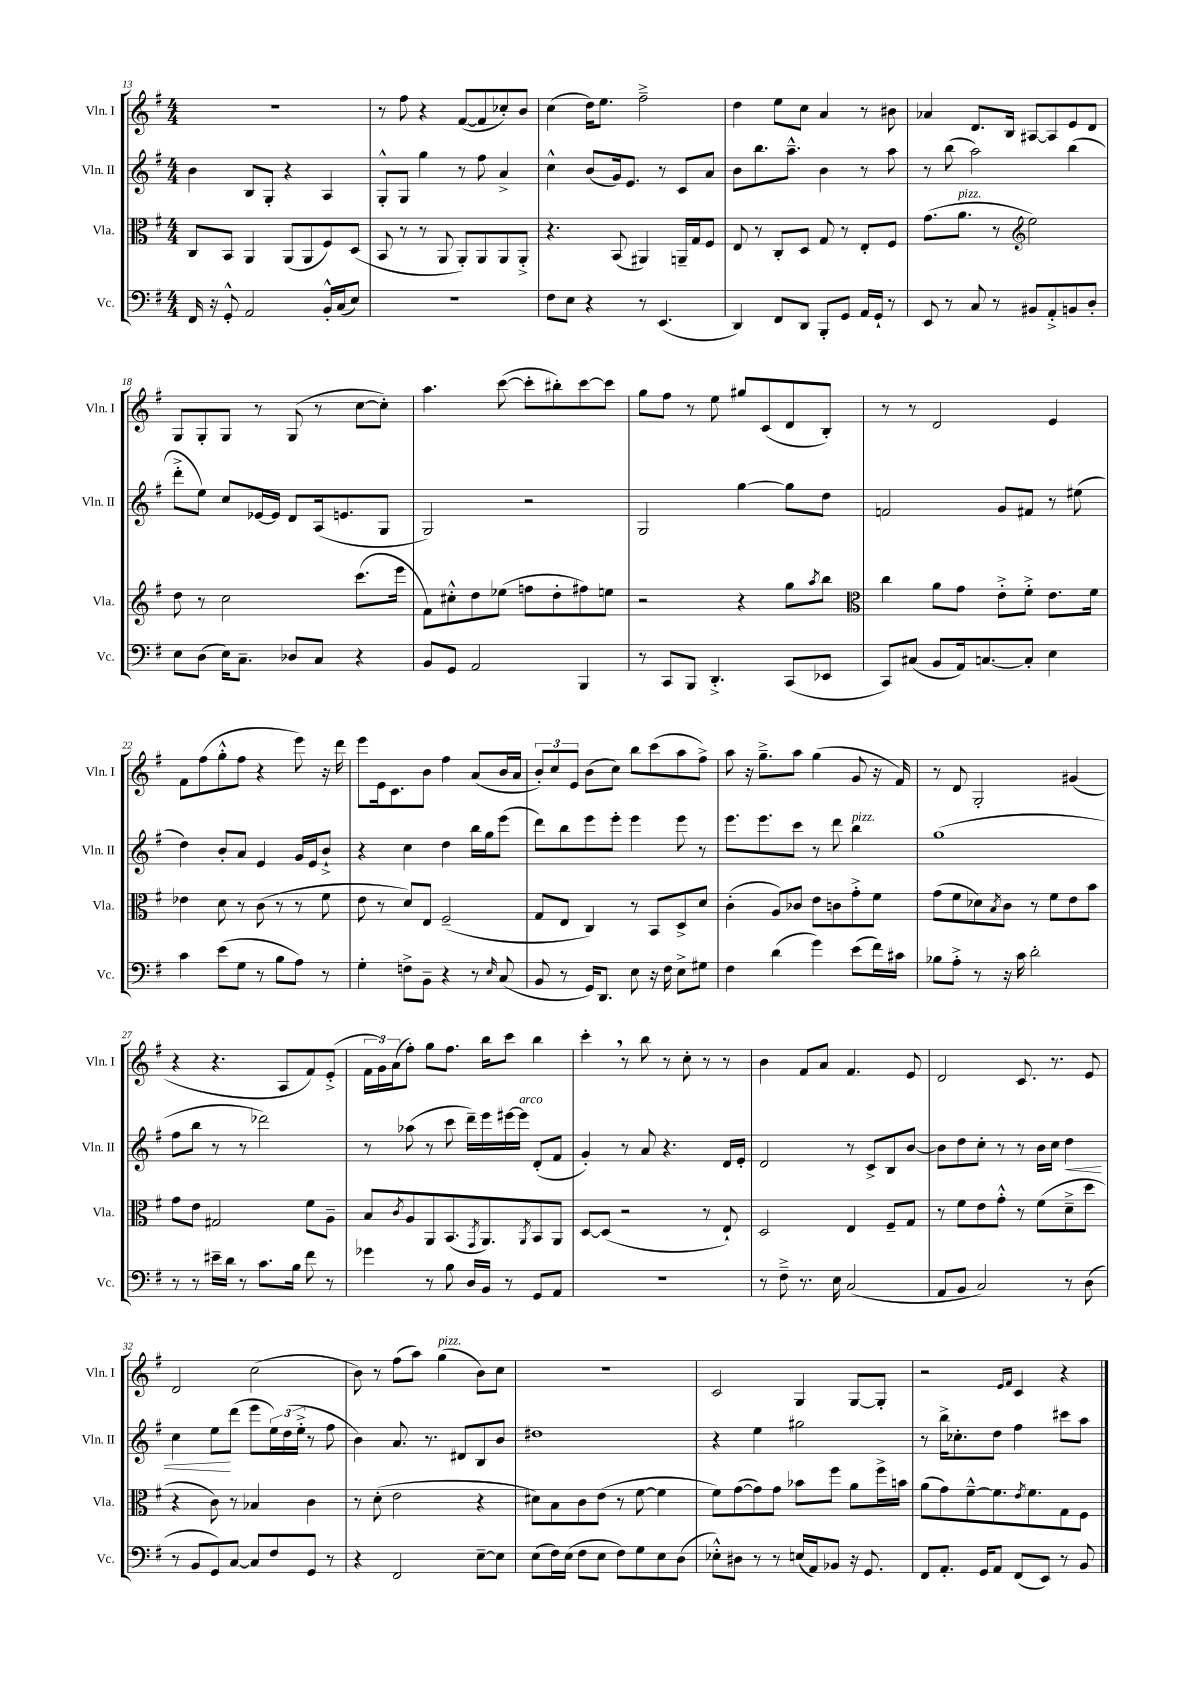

**kern	**kern	**kern	**kern
*staff4	*staff3	*staff2	*staff1
*clefF4	*clefC3	*clefG2	*clefG2
*k[f#]	*k[f#]	*k[f#]	*k[f#]
*M4/4	*M4/4	*M4/4	*M4/4
16FF#	8C	4b	1r
16r	.	.	.
8GG'^^	8BB	.	.
2AA	4AA	8B	.
.	.	8G'	.
.	(8AA	4r	.
.	8AA	.	.
16BB'^^	8F#)	4A	.
(16C	.	.	.
8E)	(8D	.	.
=	=	=	=
1r	8BB	8G'^^	8r
.	8r	8G	8ff#
.	8r	4gg	4r
.	8AA	.	.
.	8AA')	8r	([8f#
.	8AA	8ff#	8f#]
.	8AA	4a^	8cc-')
.	8AA'^	.	8b
=	=	=	=
8F#	4.r	4cc^^	(4cc
8E	.	.	.
4r	.	(8b	16dd)
.	.	.	8.ee
.	(8BB	16g)	.
.	.	8.e	.
8r	4AA#)	.	2ff#~^
(4.EE	.	8r	.
.	16AA~	8c	.
.	16G	.	.
.	8F#	8a	.
=	=	=	=
4DD)	8E	8b	4dd
.	8r	8.bb	.
8FF#	8C'	.	8ee
.	.	8.aa~^^	.
8DD	8D	.	8cc
8BBB'	8G	4b	4a
8GG	8r	.	.
16AA	8E'	8r	8r
16GG`	.	.	.
8r	8F#	8aa	8b#
=	=	=	=
8EE	(8.g	8r	4a-
8r	.	(8bb	.
.	8.a	.	.
8C	.	2aa)	8.d
8r	8r	.	.
.	.	.	16B
*	*clefG2	*	*
8BB#	2ee)	.	[8A#
8AA'^	.	.	8A#]
8BB	.	(4bb	8e
8D'	.	.	8d
=	=	=	=
8E	8dd	8ddd'^	8G
(8D	8r	8ee)	8G'
16E)	2cc	8cc	8G
8.C~	.	.	.
.	.	[16e-	8r
.	.	16e-]	.
8D-	.	8d	(8G
8C	.	(16A	8r
.	.	8.e	.
4r	(8.ccc	.	[8cc
.	.	8G	8cc'])
.	16eee	.	.
=	=	=	=
8BB	8f#)	2G)	4.aa
8GG	8cc#'^^	.	.
2AA	8dd	.	.
.	(8ee-	.	([8ccc
.	8ff	2r	8ccc']
.	8dd'	.	8bb#')
4BBB	8ff#)	.	[8ccc
.	8ee	.	8ccc]
=	=	=	=
8r	2r	2G	8gg
8CC	.	.	8ff#
8BBB	.	.	8r
4.DD'^	.	.	8ee
.	4r	[4gg	8gg#
.	.	.	(8c
(8CC	8gg	8gg]	8d
.	8qaa	.	.
8EE-	8bb	8dd	8B')
=	=	=	=
*	*clefC3	*	*
8CC)	4cc	2f	8r
(8C#	.	.	8r
8BB	8a	.	2d
16AA)	8g	.	.
[8.C	.	.	.
.	8e'^	8g	.
8C']	8f#'^	8f#	.
4E	8.e	8r	4e
.	.	(8ee#	.
.	16f#	.	.
=	=	=	=
4c	4e-	4dd)	8f#
.	.	.	(8ff#
(8e	8d	8b'	8gg'^^
8G	8r	8a	8ff#
8r	(8c	4e	4r
8B	8r	.	.
8A)	8r	16g	8eee)
.	.	16e	.
8r	8f#	8b`^	16r
.	.	.	16ddd
=	=	=	=
4G'	8e	4r	8eee
.	8r	.	16e
.	.	.	8.c
8F^	8d)	4cc	.
8BB~	8E	.	8b
4r	(2F#~	4dd	4ff#
8r	.	16bb	(8a
.	.	16gg	.
16qqE	.	.	.
(8C	.	(8eee	16b
.	.	.	16a
=	=	=	=
8BB	8G	8ddd)	12b')
.	.	.	12cc
8r	8E	8bb	.
.	.	.	12e
16GG)	4C)	8eee	(8b
8.DD	.	.	.
.	.	8eee'	8cc)
8E	8r	4eee	8bb
16r	8BB	.	(8ccc
16F#	.	.	.
8E^	8D^	8eee	8aa
8G#	8d	8r	8ff#^)
=	=	=	=
4F#	(4c'	8.eee	8aa
.	.	.	16r
.	.	8.eee	8.gg~^
(4d	8A)	.	.
.	8c-	8ccc	8aa
4g)	8e	8r	(4gg
.	8c	8ddd	.
(8e	8g'^	4bb	8g
16f#)	8f#	.	16r
16c#	.	.	16f#)
=	=	=	=
8B-	(8g	(1gg	8r
8A'^	8f#	.	8d
8r	8d-)	.	2G'
.	8qB	.	.
16r	8c	.	.
16c	.	.	.
2d'	8r	.	.
.	8f#	.	.
.	8e	.	(4g#
.	8b	.	.
=	=	=	=
8r	8g	8ff#	4r
8r	8e	8bb	.
16e#~	2G#	8r	4.r
16d	.	.	.
8r	.	8r	.
8.c	.	2ddd-)	.
.	.	.	8A
16B	.	.	.
8f#	8f#	.	8f#)
8r	8A~	.	(8e'^
=	=	=	=
4g-	8B	8r	24f#
.	.	.	24g)
.	.	.	(24a
.	8qc	.	.
.	8A	(8aa-	8ff#')
8r	8AA	8r	8gg
8B	(8.BB	8ccc	8.ff#
16D	.	16ddd~)	.
.	8qGG	.	.
16BB	8.AA)	16eee	16bb
8r	.	[16eee#	8ccc
.	.	16eee#]	.
.	8qAA	.	.
8GG	8BB	(8d'	4bb
8AA	8AA	8f#	.
=	=	=	=
1r	[8D	4g')	4ccc'
.	(8D]	.	.
.	2r	8r	8r
.	.	8a	8bb
.	.	4.r	8r
.	.	.	8cc'
.	8r	.	8r
.	8E`)	16d	8r
.	.	16e'	.
=	=	=	=
8r	2D	2d	4b
8F#~^	.	.	.
8.r	.	.	8f#
.	.	.	8a
16E	.	.	.
(2C	4E	8r	4.f#
.	.	8c^	.
.	8F#~	8B	.
.	8G	[8b	8e
=	=	=	=
8AA	8r	8b]	2d
8BB	8f#	8dd	.
2C)	8e	8cc'	.
.	8g'^^	8r	.
.	8r	8r	8.c
.	(8f#	16b	.
.	.	16cc	8.r
8r	8d~^	4dd	.
(8D	8dd	.	8e
=	=	=	=
8r	4r	4cc	2d
8BB	.	.	.
8GG)	8c)	8ee	.
[8C	8r	(8ddd	.
8C]	4B-	8eee	(2cc
8F#	.	24ee)	.
.	.	(24dd	.
.	.	24ee'^	.
8GG	4c	8r	.
8r	.	8ff#	.
=	=	=	=
4r	8r	4b)	8b)
.	(8d'	.	8r
2FF#	2e	8.a	(8ff#
.	.	.	8aa)
.	.	8.r	.
.	.	.	(4gg
.	.	8d#	.
[8E~	4r	8B	8b)
8E]	.	8b	8cc
=	=	=	=
(8E	8d#)	1dd#	1r
16F#)	8B	.	.
(16E	.	.	.
8F#	8c	.	.
8E	(8e	.	.
8F#)	8r	.	.
8G	[8f#	.	.
8E	4f#]	.	.
(8D	.	.	.
=	=	=	=
8E-'^^)	8f#)	4r	2c
8D#	([8g	.	.
8r	8g])	4ee	.
8r	8g	.	.
(16E	8b-	2gg#	4G
16AA)	.	.	.
8BB-	8ff#	.	.
16r	8a	.	[8G
8.GG	.	.	.
.	16ff#^	.	8G']
.	16b	.	.
=	=	=	=
8FF#	(8a	8r	2r
8.AA'	8g)	16bb^	.
.	.	8.cc-'	.
.	[8f#~^^	.	.
16GG	.	.	.
8AA	8.f#]	8dd	.
.	.	.	16qqe
.	.	.	16qqf#
(8FF#	.	4ff#	4c
.	8qe	.	.
.	8.f#	.	.
8EE)	.	.	.
8r	8G	8ccc#	4r
8BB	8F#	8aa	.
==	==	==	==
*-	*-	*-	*-
